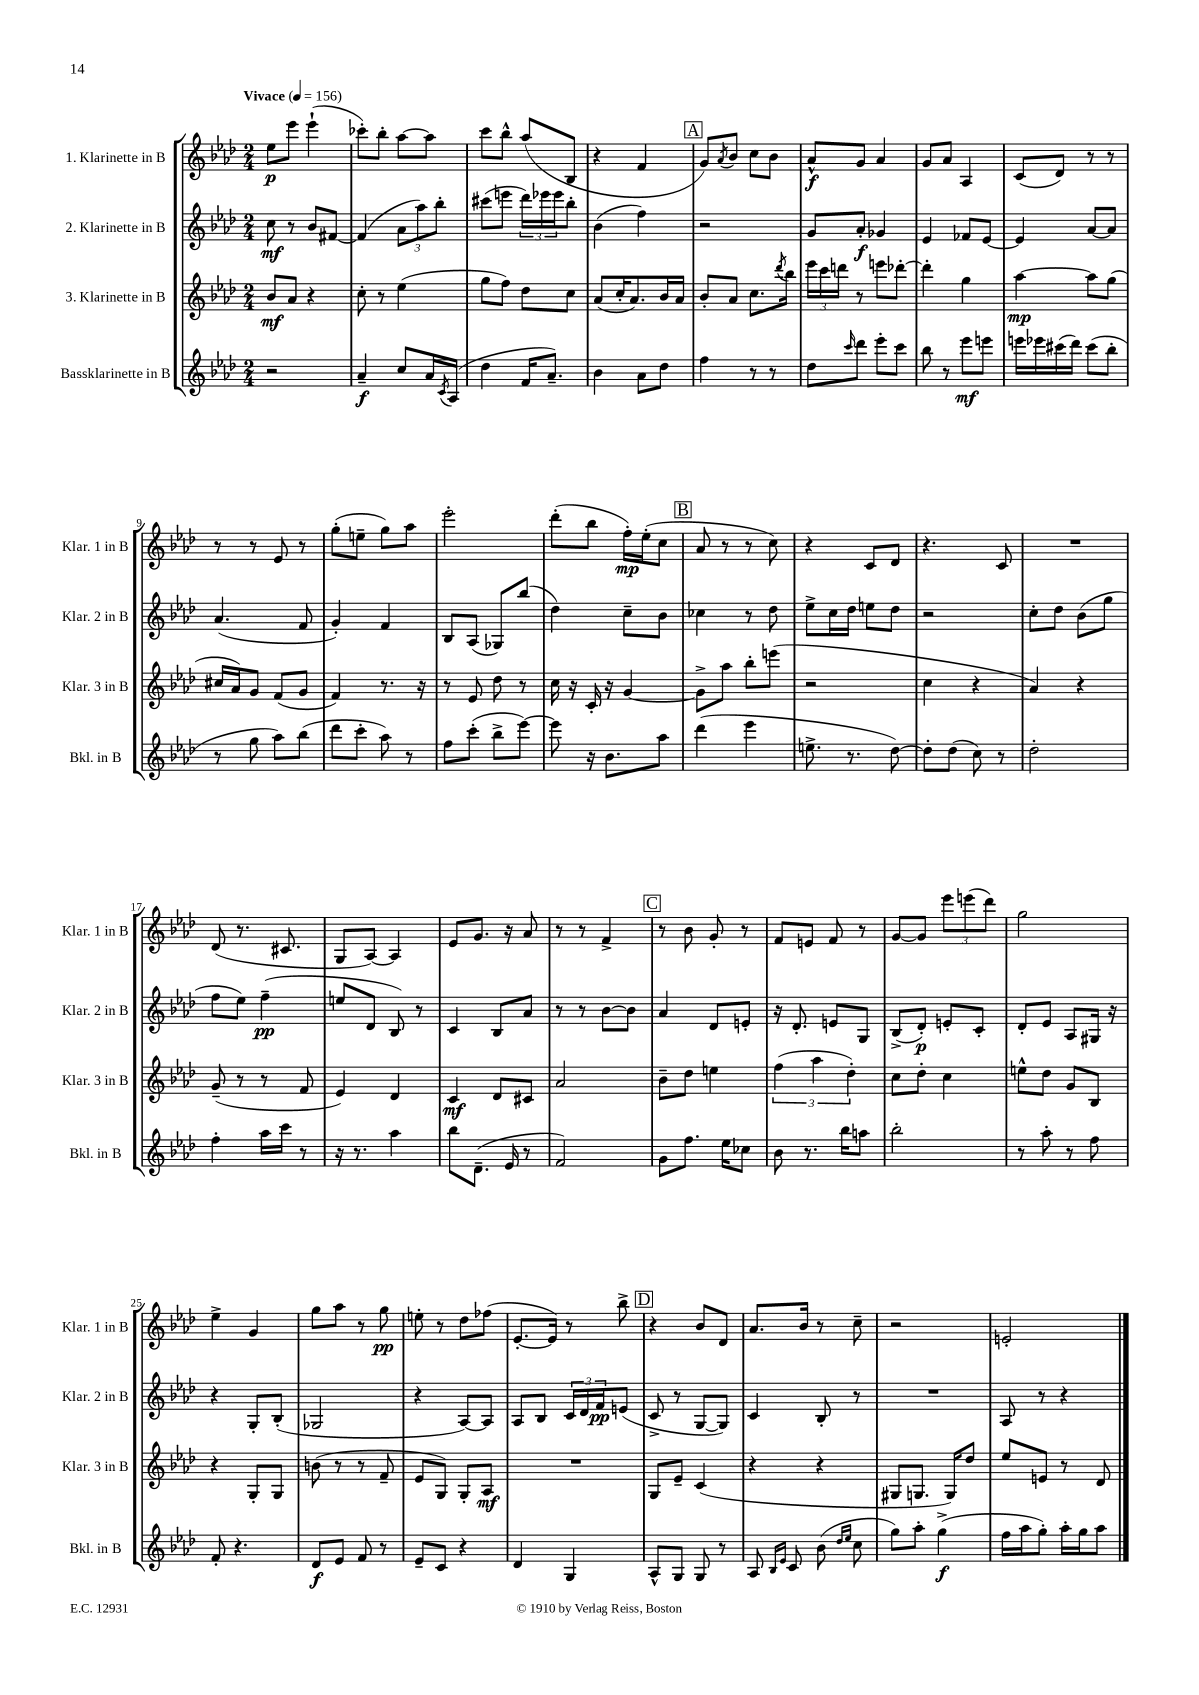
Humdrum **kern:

**kern	**dynam	**kern	**dynam	**kern	**dynam	**kern	**dynam
*part4	*part4	*part3	*part3	*part2	*part2	*part1	*part1
*staff4	*staff4	*staff3	*staff3	*staff2	*staff2	*staff1	*staff1
*I"Bassklarinette in B	*	*I"3. Klarinette in B	*	*I"2. Klarinette in B	*	*I"1. Klarinette in B	*
*I'Bkl. in B	*	*I'Klar. 3 in B	*	*I'Klar. 2 in B	*	*I'Klar. 1 in B	*
*clefG2	*	*clefG2	*	*clefG2	*	*clefG2	*
*k[b-e-a-d-]	*	*k[b-e-a-d-]	*	*k[b-e-a-d-]	*	*k[b-e-a-d-]	*
*M2/4	*	*M2/4	*	*M2/4	*	*M2/4	*
*MM156	*	*MM156	*	*MM156	*	*MM156	*
=1	=1	=1	=1	=1	=1	=1	=1
!	!	!	!	!	!	!LO:TX:a:B:t=Vivace	!
2r	.	8b-/L	mf	8cc\	mf	8ee-\L	p
.	.	8a-/J	.	8r	.	8eee-\J	.
.	.	4r	.	8b-/L	.	(4eee-`\	.
.	.	.	.	[8f#X/J	.	.	.
=2	=2	=2	=2	=2	=2	=2	=2
4a-~/	f	8cc'\	.	(4f#/]	.	8ccc-X'\L)	.
.	.	8r	.	.	.	8bb-'\J	.
8cc/L	.	(4ee-\	.	12a-\L	.	[8aa-\L	.
.	.	.	.	12aa-\)	.	.	.
16a-/L	.	.	.	.	.	8aa-\J]	.
.	.	.	.	12bb-'\J	.	.	.
8qc/	.	.	.	.	.	.	.
(16A-/JJ	.	.	.	.	.	.	.
=3	=3	=3	=3	=3	=3	=3	=3
4dd-\	.	8gg\L	.	(8ccc#X\L	.	8ccc\L	.
.	.	8ff\J)	.	8eeen\J	.	8bb-^^\J	.
16f/KL	.	8dd-\L	.	24ddd-\LL)	.	(8aa-/L	.
.	.	.	.	24eee-X\	.	.	.
8.a-~/J)	.	.	.	.	.	.	.
.	.	.	.	24eee-\J	.	.	.
.	.	8cc\J	.	8bb-'\J	.	8B-/J	.
=4	=4	=4	=4	=4	=4	=4	=4
4b-\	.	(8a-/L	.	(4b-\	.	4r	.
.	.	16cc'/K	.	.	.	.	.
.	.	8.a-/)	.	.	.	.	.
8a-\L	.	.	.	4ff\)	.	4f/	.
8dd-\J	.	16b-/L	.	.	.	.	.
.	.	16a-/JJ	.	.	.	.	.
!!LO:REH:place=s1:t=A
=5	=5	=5	=5	=5	=5	=5	=5
4ff\	.	8b-'/L	.	2r	.	8g/L)	.
.	.	.	.	.	.	8qa-/	.
.	.	8a-/J	.	.	.	8b-/J	.
8r	.	8.cc\L	.	.	.	8cc\L	.
8r	.	.	.	.	.	8b-\J	.
.	.	8qddd-/	.	.	.	.	.
.	.	16bb-\Jk	.	.	.	.	.
=6	=6	=6	=6	=6	=6	=6	=6
8dd-\L	.	24eee-\LL	.	8g/L	.	8a-^^/L	f
.	.	24ccc\	.	.	.	.	.
.	.	24dddn\JJ	.	.	.	.	.
16qqccc/	.	.	.	.	.	.	.
8ddd-\J	.	8r	.	8a-'/J	f	8g/J	.
8eee-'\L	.	8eeen\L	.	4g-X/	.	4a-/	.
8ccc\J	.	[8ddd-X'\J	.	.	.	.	.
=7	=7	=7	=7	=7	=7	=7	=7
8bb-\	.	4ddd-'\]	.	4e-/	.	8g/L	.
8r	.	.	.	.	.	8a-/J	.
8eee-\L	mf	4gg\	.	8f-X/L	.	4A-/	.
8eeen\J	.	.	.	[8e-/J	.	.	.
=8	=8	=8	=8	=8	=8	=8	=8
16eeen\LL	.	[4aa-\	mp	4e-/]	.	(8c/L	.
16eee-X\	.	.	.	.	.	.	.
(16ccc#X\	.	.	.	.	.	8d-/J)	.
16ddd-\JJ)	.	.	.	.	.	.	.
(8ccc#\L	.	8aa-\L]	.	[8a-/L	.	8r	.
8bb-'\J	.	(8gg\J	.	8a-/J]	.	8r	.
!!LO:LB:g=z
=9	=9	=9	=9	=9	=9	=9	=9
8r	.	16cc#X/LL	.	(4.a-/	.	8r	.
.	.	16a-/J)	.	.	.	.	.
8gg\	.	8g/J	.	.	.	8r	.
8aa-\L)	.	(8f/L	.	.	.	8e-/	.
(8bb-\J	.	8g/J	.	8f/	.	8r	.
=10	=10	=10	=10	=10	=10	=10	=10
8ddd-\L	.	4f/)	.	4g'/)	.	(8gg'\L	.
8ccc'\J	.	.	.	.	.	8een~\J	.
8aa-\)	.	8.r	.	4f/	.	8gg\L)	.
8r	.	.	.	.	.	8aa-\J	.
.	.	16r	.	.	.	.	.
=11	=11	=11	=11	=11	=11	=11	=11
8ff\L	.	8r	.	8B-/L	.	2eee-'\	.
(8ccc'\J	.	8e-/	.	(8A-/J	.	.	.
8bb-^\L	.	8dd-\	.	8G-X/L)	.	.	.
[8eee-\J)	.	8r	.	(8bb-/J	.	.	.
=12	=12	=12	=12	=12	=12	=12	=12
8eee-\]	.	16cc\	.	4dd-\)	.	(8ddd-'\L	.
.	.	16r	.	.	.	.	.
16r	.	16c'/	.	.	.	8bb-\J	.
8.b-\L	.	16r	.	.	.	.	.
.	.	[4g/	.	8cc~\L	.	16ff'\LL)	mp
.	.	.	.	.	.	(16ee-'\J	.
8aa-\J	.	.	.	8b-\J	.	8cc\J	.
!!LO:REH:place=s1:t=B
=13	=13	=13	=13	=13	=13	=13	=13
(4ddd-\	.	8g^\L]	.	4cc-X\	.	8a-/	.
.	.	8aa-\J	.	.	.	8r	.
4eee-\	.	8bb-'\L	.	8r	.	8r	.
.	.	(8eeen\J	.	8dd-\	.	8cc\)	.
=14	=14	=14	=14	=14	=14	=14	=14
8.een^\	.	2r	.	8ee-^\L	.	4r	.
.	.	.	.	16cc\L	.	.	.
8.r	.	.	.	16dd-\JJ	.	.	.
.	.	.	.	8een\L	.	8c/L	.
[8dd-\)	.	.	.	8dd-\J	.	8d-/J	.
=15	=15	=15	=15	=15	=15	=15	=15
8dd-'\L]	.	4cc\	.	2r	.	4.r	.
(8dd-\J	.	.	.	.	.	.	.
8cc\)	.	4r	.	.	.	.	.
8r	.	.	.	.	.	8c/	.
=16	=16	=16	=16	=16	=16	=16	=16
2dd-'\	.	4a-/)	.	8cc'\L	.	2r	.
.	.	.	.	8dd-\J	.	.	.
.	.	4r	.	(8b-\L	.	.	.
.	.	.	.	8gg\J	.	.	.
!!LO:LB:g=z
=17	=17	=17	=17	=17	=17	=17	=17
4ff'\	.	(8g~/	.	8ff\L	.	(8d-/	.
.	.	8r	.	8ee-\J)	.	8.r	.
16aa-\LL	.	8r	.	(4ff~\	pp	.	.
16ccc\JJ	.	.	.	.	.	8.c#X/	.
8r	.	8f/	.	.	.	.	.
=18	=18	=18	=18	=18	=18	=18	=18
16r	.	4e-/)	.	8een/L	.	8G/L	.
8.r	.	.	.	.	.	.	.
.	.	.	.	8d-/J	.	[8A-/J)	.
4aa-\	.	4d-/	.	8B-/)	.	4A-/]	.
.	.	.	.	8r	.	.	.
=19	=19	=19	=19	=19	=19	=19	=19
8bb-\L	.	4c/	mf	4c/	.	8e-/L	.
(8.d-~\J	.	.	.	.	.	8.g/J	.
.	.	8d-/L	.	8B-/L	.	.	.
16e-/	.	.	.	.	.	16r	.
8r	.	8c#X/J	.	8a-/J	.	8a-/	.
=20	=20	=20	=20	=20	=20	=20	=20
2f/)	.	2a-/	.	8r	.	8r	.
.	.	.	.	8r	.	8r	.
.	.	.	.	[8b-\L	.	4f^/	.
.	.	.	.	8b-\J]	.	.	.
!!LO:REH:place=s1:t=C
=21	=21	=21	=21	=21	=21	=21	=21
8g\L	.	8b-~\L	.	4a-/	.	8r	.
8.ff\J	.	8dd-\J	.	.	.	8b-\	.
.	.	4een\	.	8d-/L	.	8g'/	.
16ee-\KL	.	.	.	.	.	.	.
8cc-X\J	.	.	.	8en'/J	.	8r	.
=22	=22	=22	=22	=22	=22	=22	=22
8b-\	.	(6ff\	.	16r	.	8f/L	.
.	.	.	.	8.d-'/	.	.	.
8.r	.	.	.	.	.	8en/J	.
.	.	6aa-\	.	.	.	.	.
.	.	.	.	8en/L	.	8f/	.
16bb-\KL	.	.	.	.	.	.	.
.	.	6dd-'\)	.	.	.	.	.
8aan\J	.	.	.	8G/J	.	8r	.
=23	=23	=23	=23	=23	=23	=23	=23
2bb-'\	.	8cc\L	.	(8B-^/L	.	[8g/L	.
.	.	8dd-'\J	.	8d-'/J)	p	8g/J]	.
.	.	4cc\	.	8en'/L	.	12eee-\L	.
.	.	.	.	.	.	(12eeen\	.
.	.	.	.	8c'/J	.	.	.
.	.	.	.	.	.	12ddd-\J)	.
=24	=24	=24	=24	=24	=24	=24	=24
8r	.	8een^^\L	.	8d-'/L	.	2gg\	.
8aa-'\	.	8dd-\J	.	8e-/J	.	.	.
8r	.	8g/L	.	8A-/L	.	.	.
8ff\	.	8B-/J	.	16G#X/Jk	.	.	.
.	.	.	.	16r	.	.	.
!!LO:LB:g=z
=25	=25	=25	=25	=25	=25	=25	=25
8f'/	.	4r	.	4r	.	4ee-^\	.
4.r	.	.	.	.	.	.	.
.	.	8G'/L	.	8G'/L	.	4g/	.
.	.	8G/J	.	(8B-'/J	.	.	.
=26	=26	=26	=26	=26	=26	=26	=26
8d-/L	f	(8bn\	.	2G-X/	.	8gg\L	.
8e-/J	.	8r	.	.	.	8aa-\J	.
8f/	.	8r	.	.	.	8r	.
8r	.	8f~/	.	.	.	8gg\	pp
=27	=27	=27	=27	=27	=27	=27	=27
8e-~/L	.	8e-/L	.	4r	.	8een'\	.
8c/J	.	8G/J)	.	.	.	8r	.
4r	.	8G'/L	.	[8A-/L)	.	8dd-\L	.
.	.	8A-/J	mf	8A-/J]	.	(8ff-X\J	.
=28	=28	=28	=28	=28	=28	=28	=28
4d-/	.	2r	.	8A-/L	.	[8.e-'/L	.
.	.	.	.	8B-/J	.	.	.
.	.	.	.	.	.	16e-/Jk])	.
4G/	.	.	.	24c/LL	.	8r	.
.	.	.	.	24d-/	.	.	.
.	.	.	.	24f/J	pp	.	.
.	.	.	.	(8en/J	.	8bb-^\	.
!!LO:REH:place=s1:t=D
=29	=29	=29	=29	=29	=29	=29	=29
8A-^^/L	.	8G/L	.	8c^/	.	4r	.
8G/J	.	8e-~/J	.	8r	.	.	.
8G/	.	(4c/	.	[8G/L	.	8b-/L	.
8r	.	.	.	8G/J])	.	8d-/J	.
=30	=30	=30	=30	=30	=30	=30	=30
8A-/	.	4r	.	4c/	.	8.a-/L	.
16qqB-/LL	.	.	.	.	.	.	.
16qqe-/JJ	.	.	.	.	.	.	.
8c/	.	.	.	.	.	.	.
.	.	.	.	.	.	16b-/Jk	.
(8b-\	.	4r	.	8B-'/	.	8r	.
16qqdd-/LL	.	.	.	.	.	.	.
16qqee-/JJ	.	.	.	.	.	.	.
8cc\	.	.	.	8r	.	8cc~\	.
=31	=31	=31	=31	=31	=31	=31	=31
8gg\L)	.	8G#X/L	.	2r	.	2r	.
8aa-'\J	.	8.Gn/J	.	.	.	.	.
(4gg^\	f	.	.	.	.	.	.
.	.	16G/KL)	.	.	.	.	.
.	.	8dd-/J	.	.	.	.	.
=32	=32	=32	=32	=32	=32	=32	=32
16ff\LL	.	8ee-/L	.	8A-/	.	2en'/	.
16aa-\J	.	.	.	.	.	.	.
8gg'\J)	.	8en/J	.	8r	.	.	.
16aa-'\LL	.	8r	.	4r	.	.	.
16gg\J	.	.	.	.	.	.	.
8aa-\J	.	8d-/	.	.	.	.	.
==	==	==	==	==	==	==	==
*-	*-	*-	*-	*-	*-	*-	*-
